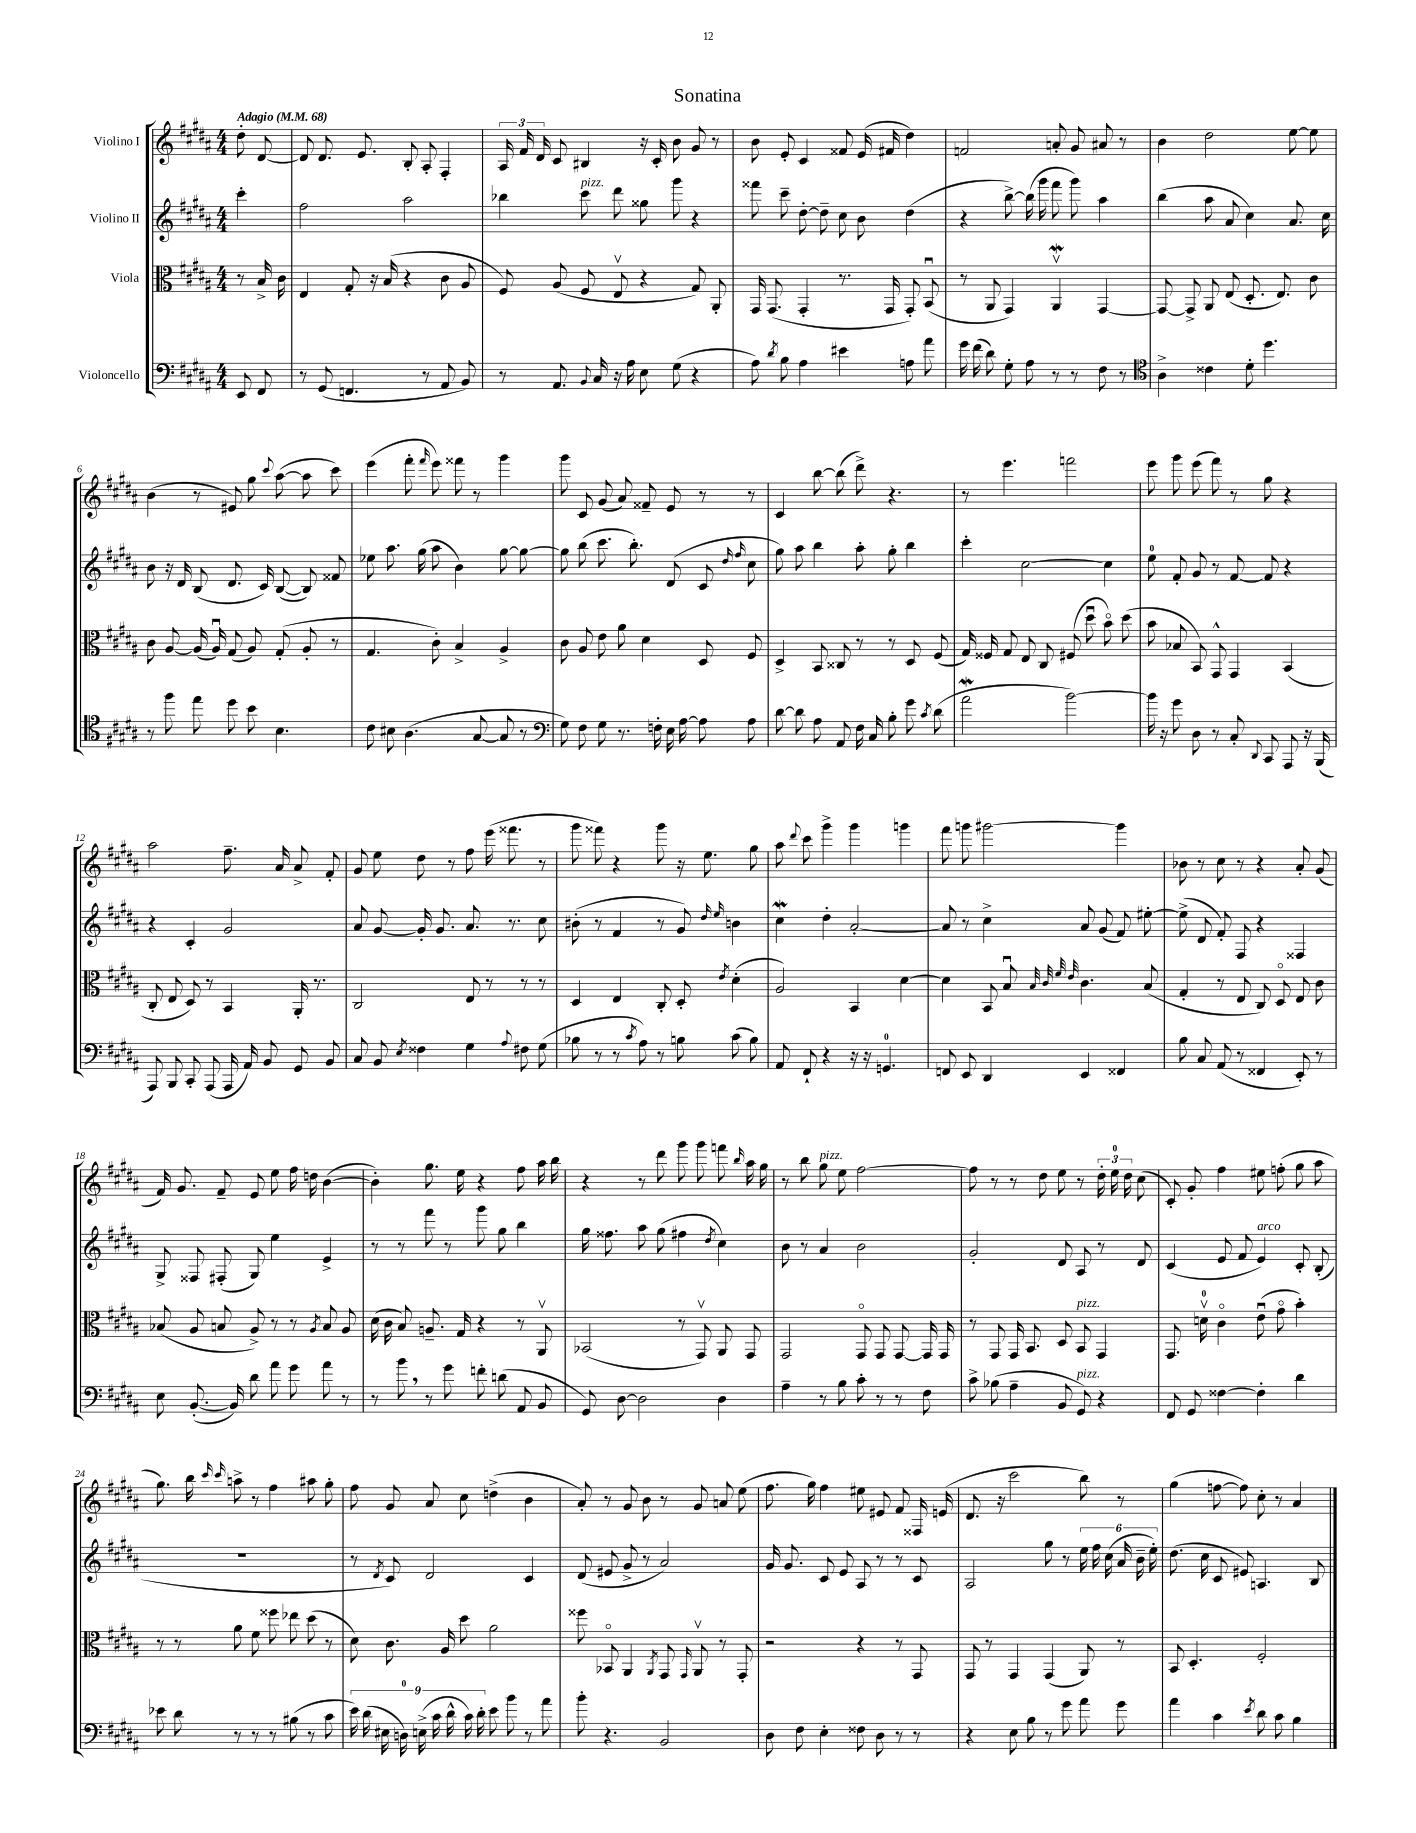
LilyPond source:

\header { title = "Sonatina" }
<<
\new StaffGroup <<
\new Staff = "s0" \with { instrumentName = "Violino I" } {
    \clef treble \key b \major \numericTimeSignature \time 4/4 \partial 4 \tempo "Adagio" 4 = 68
    \autoBeamOff dis''8-. dis'8~ |
    dis'8 dis'8. e'8. b8-. ais8-. fis4-. |
    \tuplet 3/2 { ais16 fis'16 dis'16 } cis'8 bis4 r16 cis'16-. b'8 gis'8 r8 |
    b'8 e'8-. cis'4 fisis'8 e'16( fis'16 dis''4) |
    f'2 a'8-. gis'8 ais'8 r8 |
    b'4 dis''2 e''8~ e''8 |
    b'4( r8 eis'8) gis''8 \appoggiatura { cis'''8 } ais''8~( ais''8 cis'''8) |
    e'''4( fis'''8-. \grace { fis'''16 } e'''8) fisis'''8 r8 gis'''4 |
    gis'''8 cis'8 gis'8( ais'8) fisis'8-- e'8 r8 r8 |
    cis'4 b''8~ b''8( dis'''8->) r4. |
    r8 e'''4. f'''2 |
    e'''8 gis'''8 e'''8( fis'''8) r8 gis''8 r4 |
    ais''2 fis''8.-- ais'16 ais'8-> fis'8-. |
    gis'8 e''8 dis''8 r8 fis''8 e'''16( fisis'''8. r8 |
    gis'''8 fisis'''8) r4 gis'''8 r16 e''8. gis''8 |
    ais''8 \appoggiatura { dis'''8 } cis'''8 gis'''4-> gis'''4 g'''4 |
    fis'''8 g'''8 gis'''2~ gis'''4 |
    bes'8 r8 cis''8 r8 r4 ais'8-. gis'8( |
    fis'16) gis'8. fis'8-- e'8 e''8 fis''16 d''16 b'4~( |
    b'4-.) gis''8. e''16 r4 fis''8 ais''16 b''16 |
    r4 r8 dis'''8 gis'''8 gis'''8 f'''8 \grace { b''16 } ais''16 gis''16 |
    r8 b''8 gis''8^\markup { \italic "pizz." } e''8 fis''2~ |
    fis''8 r8 r8 dis''8 e''8 r8 \tuplet 3/2 { dis''16-. e''16-0 dis''16 } cis''8( |
    cis'8-.) gis'8-. fis''4 eis''8 f''8-.( gis''8 ais''8 |
    gis''8.) b''16 \grace { cis'''16 cis'''16 } a''8-> r8 fis''4 ais''8 gis''8-. |
    fis''8 gis'8 ais'8 cis''8 d''4->( b'4 |
    ais'8-.) r8 gis'8 b'8 r8 gis'8 a'8 e''8( |
    fis''8. gis''16) fis''4 eis''8 eis'8 fis'8 fisis16 e'16( |
    dis'8. r16 cis'''2 b''8) r8 |
    gis''4( f''8~ f''8) cis''8-. r8 ais'4 \bar "|." |
}
\new Staff = "s1" \with { instrumentName = "Violino II" } {
    \clef treble \key b \major \numericTimeSignature \time 4/4 \partial 4
    \autoBeamOff cis'''4-. |
    fis''2 ais''2 |
    bes''4 cis'''8^\markup { \italic "pizz." } dis'''8 gisis''8 gis'''8 r4 |
    fisis'''8 cis'''8-- dis''8~-. dis''8-- cis''8 b'8 dis''4( |
    r4 b''8~->) b''16( gis'''16 fis'''8 gis'''8) ais''4 |
    b''4( ais''8 ais'8 cis''4) ais'8. cis''16 |
    b'8 r16 dis'16 b8( dis'8. cis'16) b8~( b8) fisis'8 |
    ees''8 ais''8. gis''16( ais''8 b'4) gis''8~ gis''8~ |
    gis''8 b''8( cis'''8. b''8.-.) dis'8( cis'8 \grace { dis''16 fis''16 } cis''8 |
    gis''8) ais''8 b''4 ais''8-. gis''8-. b''4 |
    cis'''4-. cis''2~ cis''4 |
    e''8-0 fis'8-. gis'8 r8 fis'8~ fis'8 r4 |
    r4 cis'4-. gis'2 |
    ais'8 gis'8~ gis'16-. gis'8. ais'8. r8. cis''8 |
    bis'8-.( r8 fis'4 r8 gis'8) \grace { dis''16 e''16 } b'4 |
    cis''4\mordent dis''4-. ais'2~-. |
    ais'8 r8 cis''4-> ais'8 gis'8( fis'8) eis''8~-. |
    eis''8->( dis'8 fis'8-.) fis8 r4 fisis4 |
    gis8-> fisis8 fis8-.( gis8) e''4 e'4-> |
    r8 r8 fis'''8 r8 gis'''8 gis''8 b''4 |
    gis''16 fisis''8. ais''8 gis''8( fis''4 \acciaccatura { dis''8 } cis''4) |
    b'8 r8 ais'4 b'2 |
    gis'2-. dis'8 ais8 r8 dis'8 |
    cis'4( e'8 fis'8 e'4^\markup { \italic "arco" }) cis'8-. b8-.( |
    R1 |
    r8 \acciaccatura { dis'8 } cis'8) dis'2 cis'4 |
    dis'8( eis'8 gis'8-> r8 ais'2) |
    gis'16 gis'8. cis'8 e'8 ais8 r8 r8 cis'8 |
    ais2 gis''8 r8 \tuplet 6/4 { e''16 fis''16 cis''16( ais'16 b'16-- e''16-.) } |
    dis''8.( cis''16 cis'8 eis'8) a4. b8 \bar "|." |
}
\new Staff = "s2" \with { instrumentName = "Viola" } {
    \clef alto \key b \major \numericTimeSignature \time 4/4 \partial 4
    \autoBeamOff r8 b16-> cis'16 |
    e4 gis8-. r16 b16( r4 cis'8 ais8 |
    fis8) ais8( fis8 e8\upbow r4 gis8) ais,8-. |
    gis,16 gis,8.( gis,4-. r8. gis,16 gis,8-.) b,8\downbow( |
    r8 ais,8 gis,4) ais,4\upbow\mordent gis,4~ |
    gis,8~ gis,8-> ais,8 e8( dis8.-. e8.) cis'8 |
    cis'8 ais8~ ais16( ais16\downbow) gis8( ais8) gis8-.( ais8-. r8 |
    gis4. cis'8-.) b4-> ais4-> |
    cis'8 ais8 e'8 ais'8 dis'4 dis8 fis8 |
    dis4-> b,8 cisis8 r8 r8 dis8 fis8( |
    gis16) fisis16 gis8 e8 cis8 fis8( dis''8\downbow b'8\flageolet) dis''8( |
    b'8 bes8 b,8) gis,8-^ gis,4 b,4( |
    cis8-. e8 dis8) r8 b,4 ais,16-. r8. |
    cis2 e8 r8 r8 r8 |
    dis4 e4 cis8-. dis8-. \acciaccatura { e'8 } dis'4-.( |
    ais2) b,4 dis'4~ |
    dis'4 b,8 b8\downbow \grace { b32 cis'32 fis'32 e'32 } cis'4. b8( |
    gis4-. r8 e8 cis8) dis8\flageolet e8 cis'8 |
    bes8( ais8 b8 ais8->) r8 r8 \acciaccatura { ais8 } b8 ais8 |
    dis'16( cis'16 b8) a8.-- gis16 r4 r8 ais,8\upbow |
    bes,2( r8 gis,8\upbow) ais,8 gis,8 |
    gis,2 gis,8\flageolet gis,8 gis,8~ gis,16 gis,16 |
    r8 gis,8 gis,16 b,8. dis8 b,8^\markup { \italic "pizz." } gis,4 |
    gis,8. d'16-0\upbow cis'4\flageolet e'8\downbow( gis'8\flageolet b'4-.) |
    r8 r8 ais'8 fis'8 fisis''8 ees''8 dis''8( r8 |
    dis'8) cis'8. ais16 dis''8 ais'2 |
    fisis''8 bes,8\flageolet ais,4 \acciaccatura { ais,8 } gis,8 \grace { gis,16 } ais,8\upbow r8 gis,8-. |
    r2 r4 r8 gis,8 |
    gis,8 r8 gis,4 gis,4( ais,8) r8 |
    b,8 dis4.-. fis2-. \bar "|." |
}
\new Staff = "s3" \with { instrumentName = "Violoncello" } {
    \clef bass \key b \major \numericTimeSignature \time 4/4 \partial 4
    \autoBeamOff e,8 fis,8 |
    r8 gis,8( f,4. r8 ais,8 b,8) |
    r8 ais,8. \appoggiatura { b,8 } cis16 r16 ais16 e8 gis8( r4 |
    ais8) \acciaccatura { dis'8 } b8 ais4 eis'4 a8 ais'8 |
    gis'16 fis'16( dis'8) gis8-. ais8 r8 r8 fis8 r8 |
    \clef tenor ais4-> cisis'4 dis'8-. dis''4. |
    r8 fis''8 e''8 dis''8 b'8 b4. |
    cis'8 bis8 ais4.( gis8~ gis8 r8 |
    \clef bass gis8) fis8 gis8 r8. f16-. e16 ais16~ ais8 ais8 |
    dis'8~ dis'8 ais8 ais,8 fis16 cis16 b8-. gis'8 \acciaccatura { cis'8 } dis'8( |
    ais'2\mordent b'2~) |
    b'16 r16 gis'8 dis8 r8 cis8-. \appoggiatura { dis,8 } cis,8 ais,,8 r16 b,,16( |
    ais,,8) b,,8 cis,8-. ais,,8( ais,,16 ais,16) b,8 gis,8 b,8 |
    cis8 b,8 \acciaccatura { e8 } fisis4 gis4 \appoggiatura { ais8 } fis8 gis8( |
    bes8 r8 r8 \acciaccatura { cis'8 } ais8) r8 b8 cis'8( b8) |
    ais,8 fis,8-! r4 r16 r16 g,4.-0 |
    f,8 e,8 dis,4 e,4 fisis,4 |
    b8 cis8 ais,8( r8 fisis,4 e,8-.) r8 |
    e8 b,8.~-.( b,16) dis'8 ais'8 gis'8 ais'8 r8 |
    r8 b'8 \breathe r8 gis'8 f'8-. d'8( ais,8 b,8 |
    gis,8) dis8~ dis2 dis4 |
    ais4-- r8 b8 cis'8-. r8 r8 fis8 |
    cis'8-> bes8( ais4-- b,8 gis,8^\markup { \italic "pizz." }) r4 |
    fis,8 gis,8 fisis4~ fisis4-. dis'4 |
    ees'8 dis'8 r8 r8 r8 bis8( r8 cis'8 |
    \tuplet 9/8 { e'16) dis'16( eis16 d16-0) e16->( cis'16 dis'16-^ cis'16) dis'16-. } e'8 b'8 r8 ais'8 |
    b'8-. r4. b,2 |
    dis8 fis8 e4-. fisis8 dis8 r8 r8 |
    r4 e8 b8 r8 gis'8 ais'8 gis'8 |
    ais'4 cis'4 \acciaccatura { e'8 } dis'8 cis'8 b4 \bar "|." |
}
>>
>>
